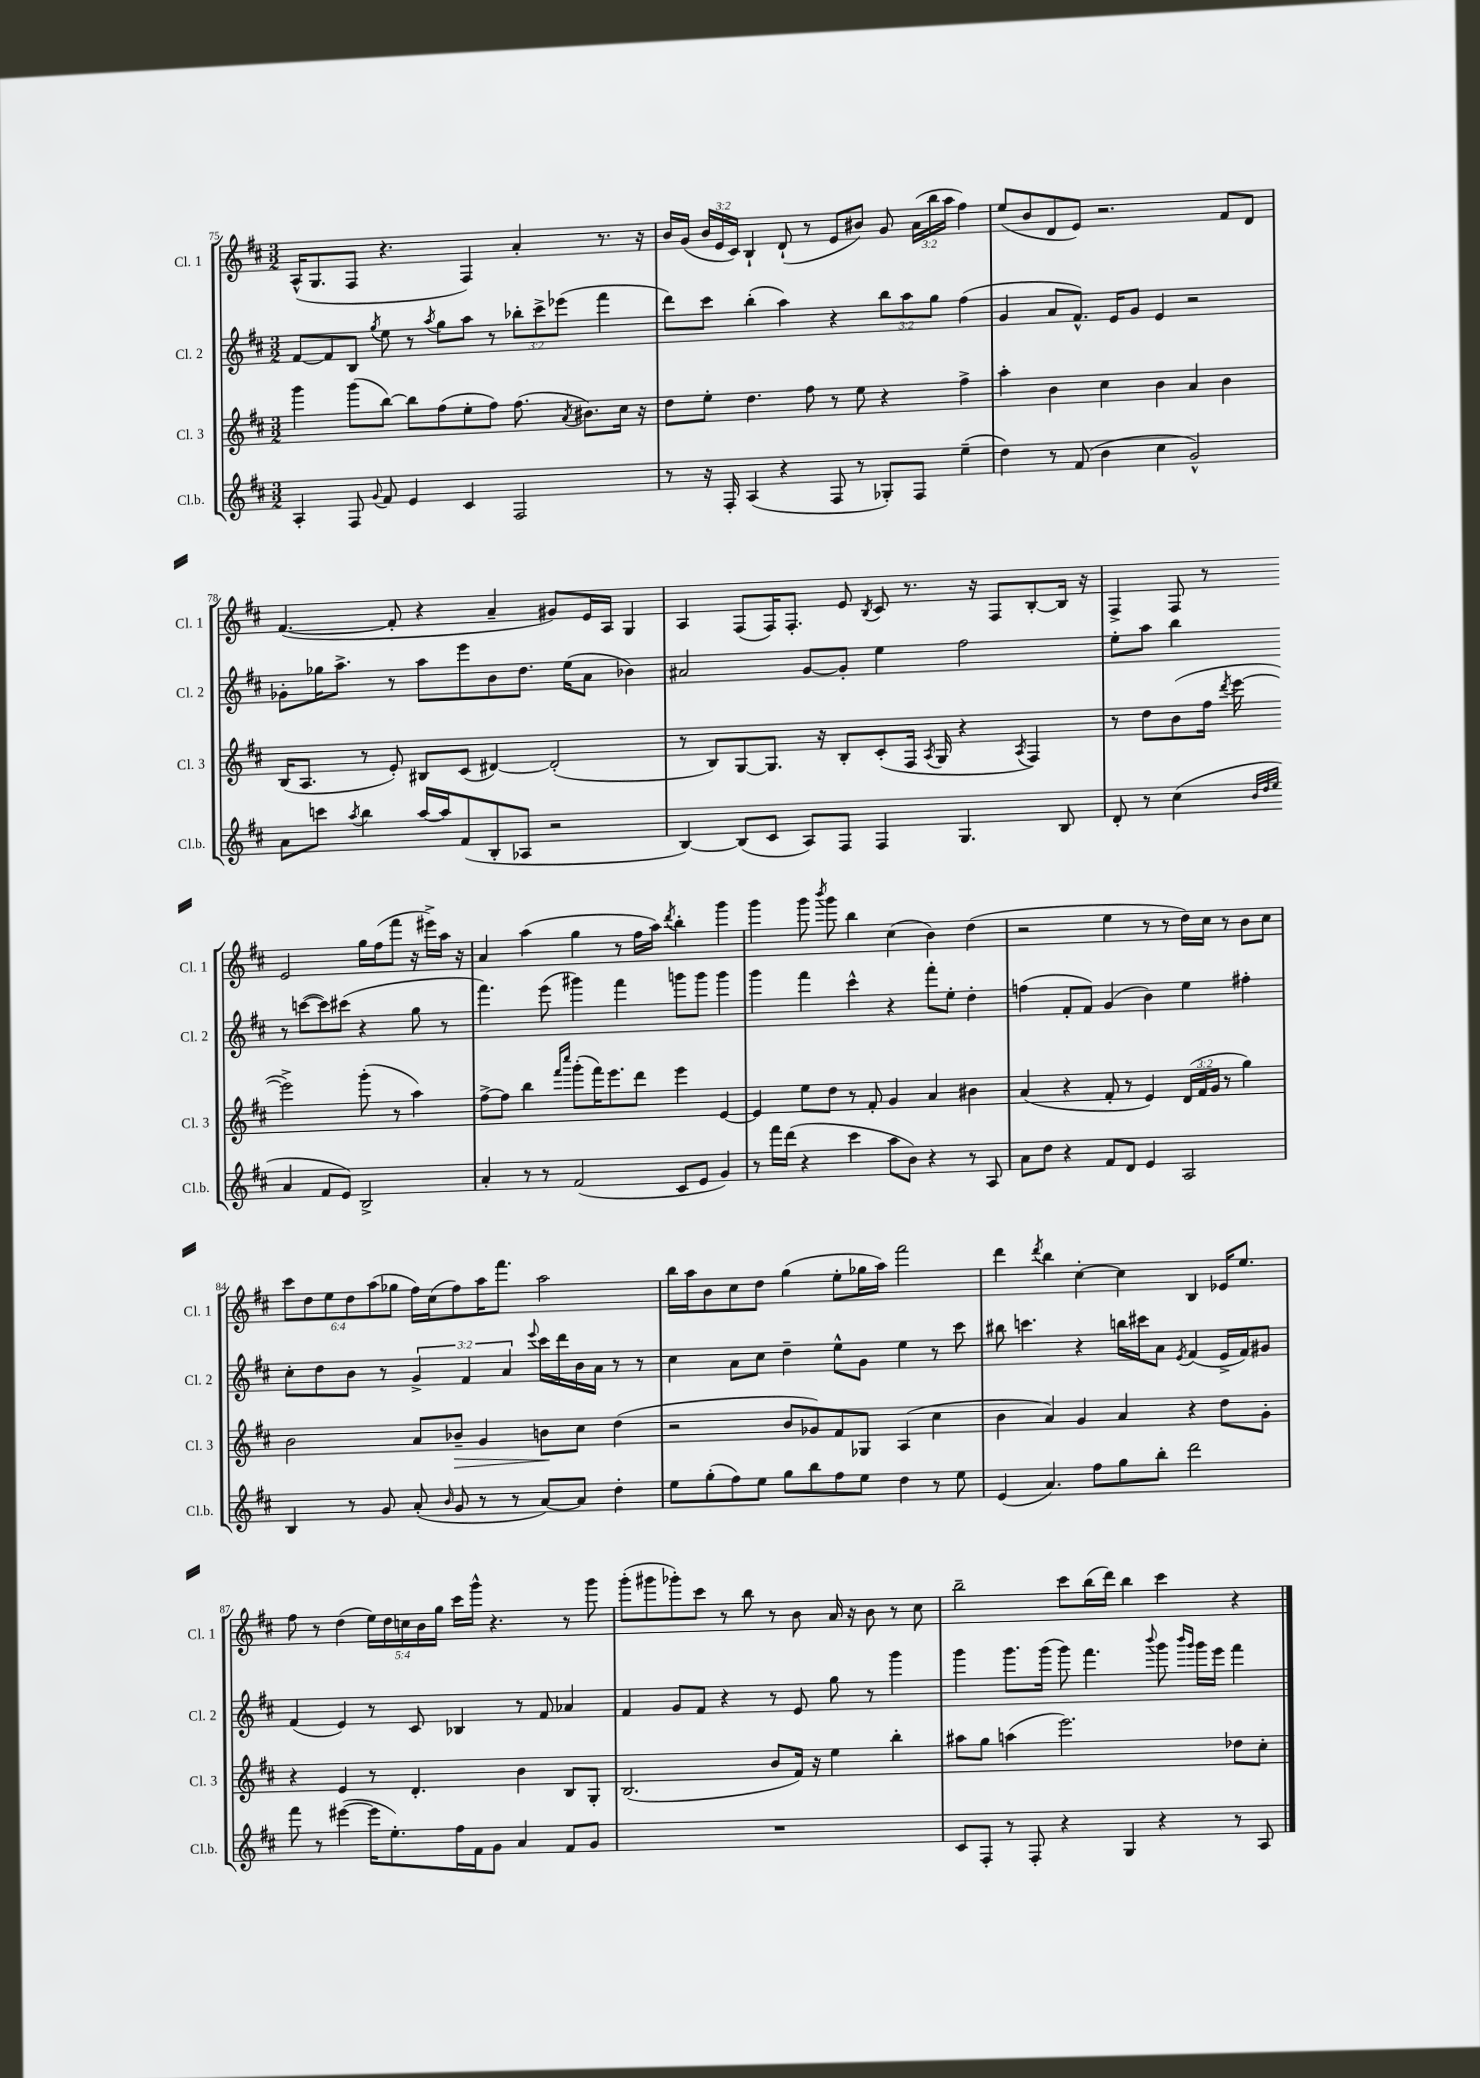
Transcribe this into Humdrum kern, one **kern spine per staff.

**kern	**kern	**kern	**kern
*staff4	*staff3	*staff2	*staff1
*clefG2	*clefG2	*clefG2	*clefG2
*k[f#c#]	*k[f#c#]	*k[f#c#]	*k[f#c#]
*M3/2	*M3/2	*M3/2	*M3/2
4A'	4ggg	[8f#	(16A^^
.	.	.	8.G
.	.	8f#]	.
8F#	(8ggg	8B	8F#
8qqg	.	8qgg	.
8f#	[8bb)	8ee	4.r
4e	8bb]	8r	.
.	.	8qaa	.
.	(8ff#	8gg	.
4c#	8ee'	8aa	4F#)
.	8ff#)	8r	.
2F#	(8.ff#	12bb-'	4a'
.	.	12ccc#^	.
.	.	(12eee-	.
.	8qa	.	.
.	8.b#)	.	.
.	.	4fff#	8.r
.	16cc#	.	.
.	16r	.	16r
=	=	=	=
8r	8dd	8ddd)	16b
.	.	.	(16g
16r	8ee'	8ccc#	24b
.	.	.	24e
16F#'	.	.	.
.	.	.	24c#)
(4A	4.dd	(4bb'	4B`
4r	.	4aa)	(8d`
.	8ff#	.	8r
8F#	8r	4r	8e
8r	8ee	.	8b#)
8G-')	4r	12bb	8g
.	.	12aa	.
8F#	.	.	(24a
.	.	12gg	24bb
.	.	.	24aa
(4ee~	4ff#^	(4ff#	4ff#)
=	=	=	=
4dd)	4aa'	4g	(8ee
.	.	.	8b
8r	4b	8a	8d
(8f#	.	8.f#^^)	8e)
4b	4cc#	.	2.r
.	.	16e	.
.	.	8g	.
4cc#	4b	4e	.
2g^^)	4a	2r	.
.	4b	.	8f#
.	.	.	8d
=	=	=	=
8a	(16B	8g-'	([4.f#
.	8.A	.	.
8ccc	.	16gg-	.
.	.	8.aa^	.
8qaa	.	.	.
4bb	8r	.	.
.	8e')	8r	8f#']
[16aa	8B#	8aa	4r
16aa]	.	.	.
(8f#	(8c#	8eee	.
8B'	[4d#)	8b	4a~
8A-	.	8.dd	.
2r	(2d#']	.	8g#)
.	.	(16ee	.
.	.	8a	16e
.	.	.	16A
.	.	4b-)	4G
=	=	=	=
[4B)	8r	2a#	4A
.	8B)	.	.
(8B]	[8G	.	(8F#
8c#	8.G]	.	16F#)
.	.	.	8.F#'
8A)	.	[8g	.
.	16r	.	.
8F#	8B'	8g']	8e
.	.	.	8qB
4F#	(8c#'	4ee	8c#
.	16F#	.	8.r
.	8qA	.	.
.	16G	.	.
4.G	4r	2ff#	.
.	.	.	16r
.	.	.	8F#
.	8qA	.	.
.	4F#)	.	[8B'
8B	.	.	16B]
.	.	.	16r
=	=	=	=
8d'	8r	8ee'	4F#^
8r	8dd	8aa	.
(4cc#	(8b	4bb	8F#
.	16ff#	.	8r
.	8qddd	.	.
.	[16eee	.	.
32qqb	.	.	.
32qqdd	.	.	.
32qqee	.	.	.
4a	2eee^])	8r	2e
.	.	([8ccc	.
8f#	.	8ccc])	.
8e)	.	(8ccc#	.
2B^	(8ggg'	4r	16gg
.	.	.	(16ff#
.	8r	.	8fff#
.	4aa)	8gg	16r
.	.	.	16eee#^)
.	.	8r	16aa
.	.	.	16r
=	=	=	=
4a'	[8ff#^	4.fff#)	4a
.	8ff#]	.	.
8r	4bb	.	(4aa
8r	.	(8eee	.
.	16qqfff#	.	.
.	16qqcccc#	.	.
(2f#	(8ggg'	4ggg#)	4gg
.	16fff#)	.	.
.	8.eee	.	.
.	.	4fff#	8r
.	8ddd	.	16ff#
.	.	.	16aa)
.	.	.	8qddd
8c#	4eee	8ggg	4bb'
8e	.	8ggg	.
4g)	[4e	4ggg	4ggg
=	=	=	=
8r	4e]	4ggg	4ggg
16fff#	.	.	.
(16ddd	.	.	.
4r	8ee	4fff#	8ggg
.	.	.	8qbbb
.	8dd	.	8ggg
4ccc#	8r	4ccc#^^	4bb
.	8f#'	.	.
8aa	4g	4r	(4cc#
8b)	.	.	.
4r	4a	8fff#'	4b)
.	.	8ee'	.
8r	4b#	4dd'	(4dd
8A	.	.	.
=	=	=	=
8a	(4a	(4ff	2r
8dd	.	.	.
4r	4r	8f#'	.
.	.	8f#)	.
8f#	8f#'	(4g	4ee
8d	8r	.	.
4e	4e)	4b)	8r
.	.	.	8r
2A	(24d	4ee	16dd)
.	24f#	.	.
.	.	.	16cc#
.	24g	.	.
.	8r	.	8r
.	4gg)	4ff#'	8b
.	.	.	8cc#
=	=	=	=
4B	2b	8cc#'	12ccc#
.	.	.	12dd
.	.	8dd	.
.	.	.	12ee
8r	.	8b	12dd
.	.	.	(12aa
8g	.	8r	.
.	.	.	12gg-
(8a'	8a	6g^	16ff#)
.	.	.	(16cc#
16qqb	.	.	.
8g	8b-~	.	8ff#)
.	.	6f#	.
8r	4g	.	16aa
.	.	.	8.fff#
.	.	6a	.
8r	.	.	.
.	.	8qqeee	.
[8a)	8b	16ccc#	2aa
.	.	16ddd	.
8a]	8cc#	16b	.
.	.	16a	.
4dd'	(4dd	8r	.
.	.	8r	.
=	=	=	=
8ee	2r	4cc#	16bb
.	.	.	16aa
(8gg'	.	.	8b
8ff#)	.	8a	8cc#
8ee	.	8cc#	8dd
8gg	8b	4dd~	(4gg
8bb	8g-)	.	.
8ff#	8f#	8ee^^	8ee'
8ee	8G-	8g	16gg-
.	.	.	16aa)
4dd	(4A	4ee	2fff#
8r	4cc#	8r	.
8ee	.	8ccc#	.
=	=	=	=
(4e	4b	8bb#	4ddd
.	.	4.ccc	.
.	.	.	8qddd
4.a)	4a)	.	4bb
.	4g	4r	[4cc#'
8ff#	.	.	.
8gg	4a	16bb	4cc#]
.	.	16ccc#	.
8bb'	.	8a	.
.	.	8qe	.
2ddd	4r	(4f#	4B
.	8dd	16e^	16e-
.	.	16f#)	8.ee
.	8g'	8g#	.
=	=	=	=
8fff#	4r	(4f#	8ff#
8r	.	.	8r
([4eee#	4e	4e)	(4dd
16eee#]	8r	8r	20ee)
.	.	.	20dd
8.ee')	.	.	.
.	.	.	20cc
.	4.d'	8c#	.
.	.	.	20b
.	.	.	20gg
16ff#	.	4B-	16ccc#
16f#	.	.	16ggg^^
8g	.	.	4.r
4a	4b	8r	.
.	.	8f#	.
8f#	8B	4a-	8r
8g	8G'	.	8ggg
=	=	=	=
1.r	(2.B	4f#	(8ggg'
.	.	.	8ggg#
.	.	8g	8ggg-')
.	.	8f#	8ccc#
.	.	4r	8r
.	.	.	8bb
.	8b	8r	8r
.	16f#)	8e	8b
.	16r	.	.
.	4ee	8gg	16a
.	.	.	16r
.	.	8r	8b
.	4bb'	4ggg	8r
.	.	.	8cc#
=	=	=	=
8c#	8aa#	4ggg	2bb~
8F#'	8gg	.	.
8r	(4aa	8.ggg	.
8F#'	.	.	.
.	.	(16ggg	.
4r	2.eee)	8ggg)	8ccc#
.	.	4.fff#	(16bb
.	.	.	16ddd)
4G	.	.	4bb
.	.	8qqbbb	.
4r	.	8ggg	4ccc#
.	.	16qqbbb	.
.	.	16qqggg	.
.	.	16ggg	.
.	.	16eee	.
8r	8dd-	4fff#	4r
8A	8cc#'	.	.
==	==	==	==
*-	*-	*-	*-
